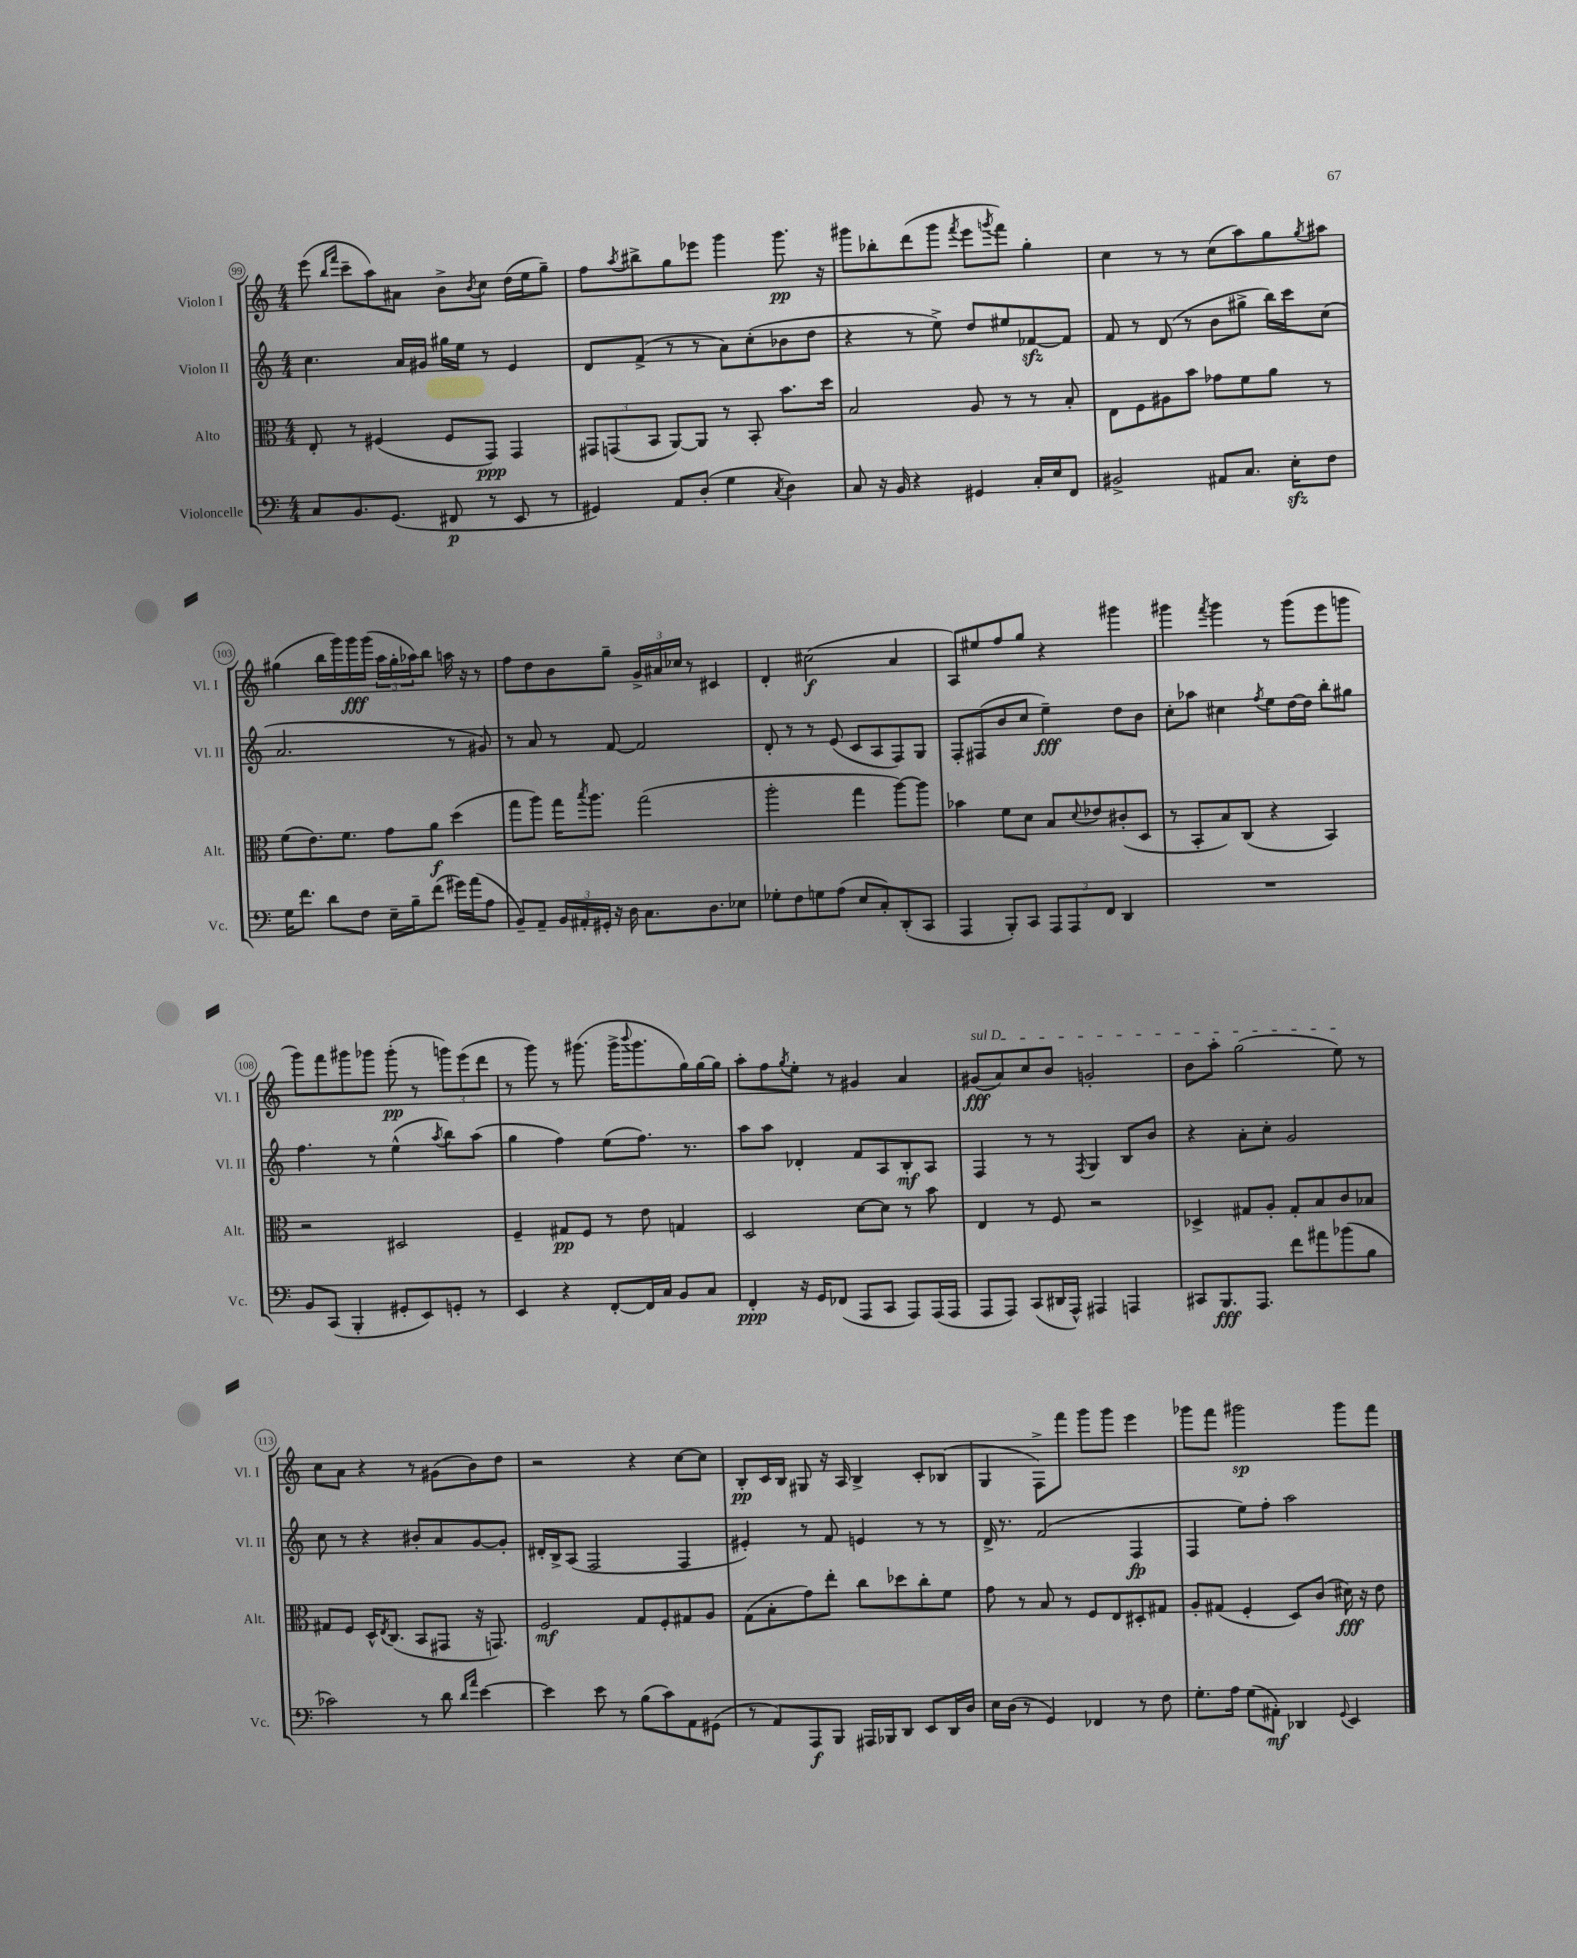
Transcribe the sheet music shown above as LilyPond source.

<<
\new StaffGroup <<
\new Staff = "s0" \with { instrumentName = "Violon I" shortInstrumentName = "Vl. I" } {
    \clef treble \key c \major \numericTimeSignature \time 4/4
    e'''8( \grace { b''16 f'''16 } c'''8-- a''8) ais'8 b'8-> \acciaccatura { b'8 } c''8 d''16( e''16 g''8--) |
    f''8 \acciaccatura { a''8 } bis''8-> g''8 ees'''8 g'''4 g'''8.\pp r16 |
    gis'''8 bes''8-. d'''8( gis'''8 \acciaccatura { f'''8 } e'''8 \acciaccatura { g'''8 } f'''8) g''4-. |
    c''4 r8 r8 c''8( a''8) g''8 \acciaccatura { g''8 } ais''8 |
    gis''4( b''16 g'''16) g'''16\fff g'''16( \tuplet 3/2 { a''16 gis''16-. aes''16) } b''8 a''16 r16 r8 |
    f''8 d''8 b'8 g''8-- \tuplet 3/2 { g'16-> ais'16 ces''16 } r8 cis'4 |
    d'4-. cis''2\f( a'4 |
    a8) eis''8 f''8 g''8 r4 gis'''4 |
    gis'''4 \acciaccatura { f'''8 } gis'''4 r8 gis'''8( e'''8 g'''8 |
    g'''8) f'''8 gis'''8 ges'''8 ges'''8-.\pp( r8 \tuplet 3/2 { g'''8) e'''8( d'''8 } |
    r8 g'''8) r8 gis'''8.( gis'''16-> \appoggiatura { b'''8 } gis'''8. g''16) g''16~ g''16 |
    a''8-. f''8 \acciaccatura { g''8 } e''8-. r8 gis'4 a'4 |
    \once \override TextSpanner.bound-details.left.text = \markup { \italic "sul D" } gis'8\fff\startTextSpan( a'8) c''8 b'8 g'2-. |
    b'8 a''8-. g''2( e''8\stopTextSpan) r8 |
    c''8 a'8 r4 r8 gis'8( b'8) d''8 |
    r2 r4 c''8~ c''8 |
    b8-.\pp c'16 b16 gis8 r16 a16 b4-> c'8-. bes8( |
    g4 f8->) f'''8 g'''8 g'''8 e'''4 |
    ges'''8 f'''8 gis'''2\sp gis'''8 f'''8 \bar "|." |
}
\new Staff = "s1" \with { instrumentName = "Violon II" shortInstrumentName = "Vl. II" } {
    \clef treble \key c \major \numericTimeSignature \time 4/4
    c''4. a'16 gis'16 gis''16 e''16 r8 e'4 |
    d'8 f'8->( r8 r8 a'8) c''8-.( bes'8 d''8 |
    r4 r8 e''8->) d''8 eis''8 fes'8~\sfz fes'8 |
    f'8 r8 d'8( r8 b'8 gis''8-> b''16) c'''16 c''8( |
    a'2. r8 gis'8) |
    r8 a'8 r8 f'8~ f'2 |
    d'8-. r8 r8 e'8( c'8 a8 f8) g8 |
    f8-. fis8( b'8 c''8 e''4--\fff) d''8 b'8 |
    c''8-. aes''8 cis''4 \acciaccatura { f''8 } e''8 d''16~ d''16 b''8-. gis''8 |
    f''4. r8 e''4-^( \acciaccatura { a''8 } b''8) a''8( |
    g''4 f''4) e''8( f''8.) r8. |
    a''8 a''8 des'4-. f'8 a8 b8-.\mf a8 |
    f4 r8 r8 \acciaccatura { f8 } g4 b8 b'8 |
    r4 a'8-. c''8-. g'2 |
    c''8 r8 r4 bis'8-. a'8 g'8~ g'8-. |
    dis'16-. b16-> a8( f2 f4 |
    eis'4-.) r8 f'8 e'4 r8 r8 |
    d'16-> r8. f'2( f4\fp |
    f4 e''8) f''8-. a''2 \bar "|." |
}
\new Staff = "s2" \with { instrumentName = "Alto" shortInstrumentName = "Alt." } {
    \clef alto \key c \major \numericTimeSignature \time 4/4
    e8-. r8 fis4( fis8 g,8\ppp) g,4 |
    \tuplet 3/2 { gis,8 g,8( b,8 } a,8~) a,8 r8 b,8-. b'8. d''16 |
    b2 a8 r8 r8 b8-. |
    e8 f8 ais8 b'8 ges'8 f'8 a'8 r8 |
    f'8( e'8.) f'8. g'8 a'8\f d''4( |
    g''8 a''8) g''16 \acciaccatura { b''8 } a''8. g''2( |
    a''2-. g''4 a''8~) a''8 |
    bes'4 f'8 d'8 b8 \appoggiatura { d'8 } ees'8 cis'8-.( d8 |
    r8 b,8-. b8) c8( r4 b,4) |
    r2 dis2 |
    f4-- gis8\pp f8 r8 e'8 g4 |
    d2 d'8~ d'8 r8 b'8 |
    e4 r8 f8 r2 |
    des4-> gis8 a8-. gis8-. b8 c'8 bes8 |
    gis8 f8 d16-^ \acciaccatura { e8 } c8.( b,8 gis,8 r16 g,8.) |
    f2\mf g8 f8-. gis8 a8 |
    g8( b8-. g'8) e''8-. c''8 des''8 c''8-. f'8 |
    g'8 r8 b8 r8 f8 e8 dis8-. gis8 |
    a8-. gis8( f4-. d8) c'8( dis'16\fff) r16 e'8 \bar "|." |
}
\new Staff = "s3" \with { instrumentName = "Violoncelle" shortInstrumentName = "Vc." } {
    \clef bass \key c \major \numericTimeSignature \time 4/4
    c8 b,8. g,8.( fis,8\p r8 e,8 r8 |
    gis,4) a,8 d8-.( g4 \acciaccatura { c8 } d4) |
    c8 r16 b,16 r4 gis,4 c16-. e16 f,8 |
    bis,2-> ais,8 c8. e16-.\sfz f8 |
    g16 f'8. d'8 f8 e16-- b16-- f'8( gis'16) a'16( a8 |
    b,8--) a,8-- \tuplet 3/2 { b,16 ais,16-. gis,16-. } r16 d16 c8. d8. ees8 |
    ges8-. f8 g8 a8( e8 c8-.) d,8-.( c,8 |
    a,,4 b,,8-.) c,8 \tuplet 3/2 { a,,8 a,,8 f,8 } d,4 |
    R1 |
    b,8 c,8( b,,4-. gis,8-. e,8) g,8-. r8 |
    e,4 r4 f,8~-. f,16 c16 b,8 c8 |
    f,4-.\ppp r16 g,16 fes,8( a,,8 c,8 a,,8) a,,16( a,,16 |
    a,,8 a,,8) c,8( dis,16 a,,16-^) ais,,4 a,,4 |
    cis,8 b,,8.\fff a,,8. f'8 ais'8 bes'8( b8 |
    ces'2) r8 d'8 \grace { d'16 a'16 } e'4~ |
    e'4 e'8 r8 b8( c'8) a,8 gis,8( |
    r8 a,8) a,,8\f b,,8 ais,,16 bes,,16 d,8 e,8 d,16 d16 |
    e16 d16( r8 g,4) fes,4 r8 f8 |
    g8.-. a16 g8( ais,8-.\mf) des,4 \appoggiatura { g,8 } e,4 \bar "|." |
}
>>
>>
\layout { \context { \Score currentBarNumber = #99 \override BarNumber.stencil = #(make-stencil-circler 0.1 0.3 ly:text-interface::print) } }
